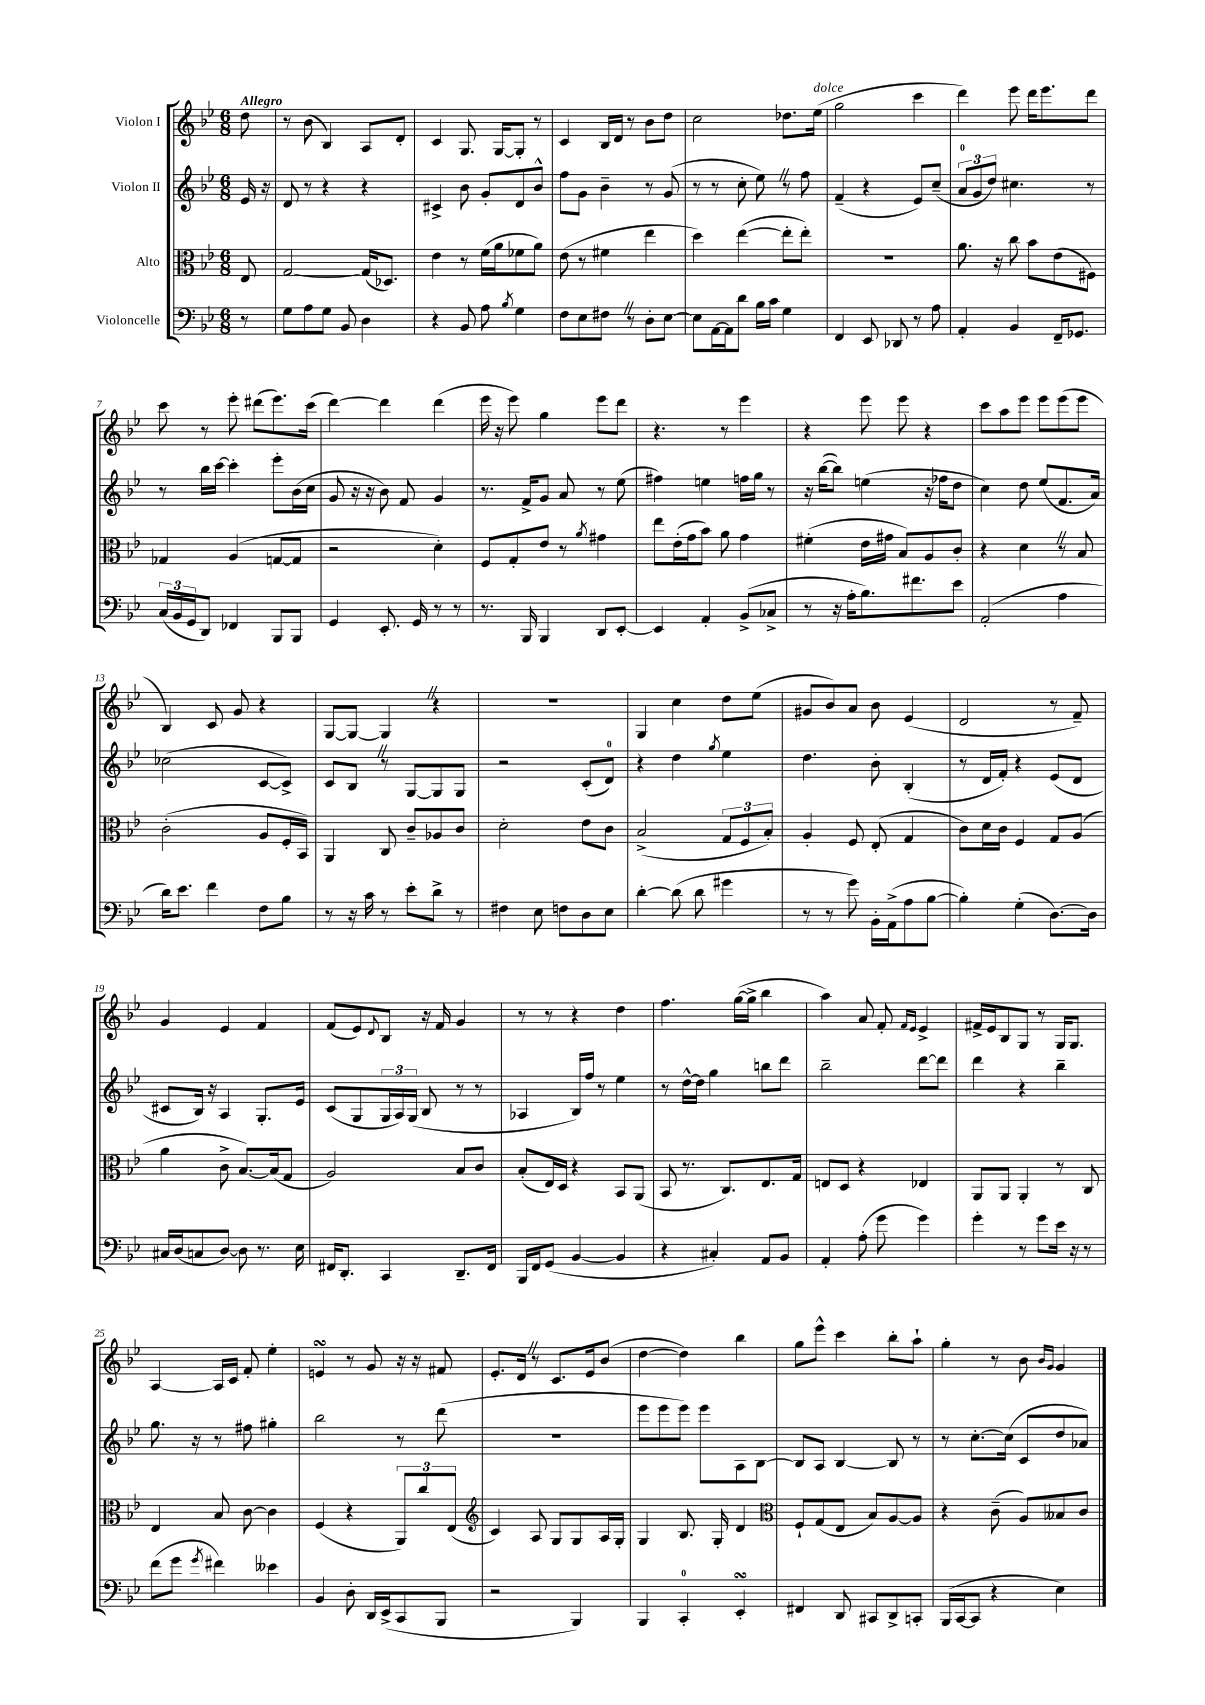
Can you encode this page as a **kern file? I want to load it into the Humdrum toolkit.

**kern	**kern	**kern	**kern
*part4	*part3	*part2	*part1
*staff4	*staff3	*staff2	*staff1
*I"Violoncelle	*I"Alto	*I"Violon II	*I"Violon I
*clefF4	*clefC3	*clefG2	*clefG2
*k[b-e-]	*k[b-e-]	*k[b-e-]	*k[b-e-]
*M6/8	*M6/8	*M6/8	*M6/8
=	=	=	=
!	!	!	!LO:TX:a:B:t=Allegro
8r	8E-/	16e-/	8dd\
.	.	16r	.
=1	=1	=1	=1
8G\L	[2G/	8d/	8r
8A\	.	8r	(8b-\
8G\J	.	4r	4B-/)
8BB-/	.	.	.
4D\	(16G/KL]	4r	8A/L
.	8.D-X/J)	.	.
.	.	.	8d'/J
=2	=2	=2	=2
4r	4e-\	4c#X^/	4c/
8BB-/	8r	8b-\	8.G/
8A\	(16f\LL	8g'/L	.
.	16a\J	.	[16G/KL
8qB-/	.	.	.
4G\	8f-X\	8d/	8G'/J]
.	8a\J)	8b-^^/J	8r
=3	=3	=3	=3
8F\L	(8e-\	8ff\L	4c/
8E-\	8r	8g\J	.
8F#XZ\J	4f#X\	4b-~\	16B-/LL
.	.	.	16d/JJ
8r	.	.	8r
8D'\L	4ee-\	8r	8b-\L
[8E-\J	.	(8g/	8dd\J
=4	=4	=4	=4
8E-\L]	4dd\)	8r	2cc\
[16AA\L	.	8r	.
16AA\J]	.	.	.
8d\J	([4ee-\	8cc'\	.
16B-\LL	.	8ee-Z\)	.
16c\JJ	.	.	.
4G\	8ee-'\L]	8r	8.dd-X\L
.	8ee-'\J)	8ff\	.
!	!	!	!LO:TX:a:i:t=dolce
.	.	.	(16ee-\Jk
=5	=5	=5	=5
4FF/	2.r	(4f~/	2gg\
8EE-/	.	4r	.
8DD-X/	.	.	.
8r	.	8e-/L)	4ccc\
8A\	.	(8cc~/J	.
=6	=6	=6	=6
4AA'/	8.a\	12a/L	4ddd\)
.	.	12g/	.
.	.	12dd/J)	.
.	16r	.	.
4BB-/	8cc\	4.cc#X\	8eee-\
.	8b-\L	.	16ddd\KL
.	.	.	8.eee-\
16FF~/KL	(8e-\	.	.
8.GG-X/J	.	.	.
.	8F#X\J)	8r	8ddd\J
!!LO:LB:g=z
=7	=7	=7	=7
(24C/LL	4G-X/	8r	8ccc\
24BB-/	.	.	.
24GG/J	.	.	.
8DD/J)	.	16bb-\LL	8r
.	.	[16ccc\JJ	.
4FF-X/	(4A/	4ccc'\]	8eee-'\
.	.	.	(8ddd#X\L
8BBB-/L	[8Gn/L	8eee-'\L	8.eee-\)
8BBB-/J	8G/J]	(16b-\L	.
.	.	16cc\JJ	(16ccc\Jk
=8	=8	=8	=8
4GG/	2r	8g/	[4ddd\)
.	.	16r	.
.	.	16r	.
8.EE-'/	.	8b-\)	4ddd\]
.	.	8f/	.
16GG/	.	.	.
8r	4d'\)	4g/	(4ddd\
8r	.	.	.
=9	=9	=9	=9
8.r	8F/L	8.r	16eee-\
.	.	.	16r
.	8G'/	.	8eee-\)
16BBB-/	.	16f^/KL	.
4BBB-/	8e-/J	8g/J	4gg\
.	8r	8a/	.
.	8qa/	.	.
8DD/L	4g#X\	8r	8eee-\L
[8EE-'/J	.	(8ee-\	8ddd\J
=10	=10	=10	=10
4EE-/]	8ee-\L	4ff#X\)	4.r
.	(16e-'\L	.	.
.	16g\J	.	.
4AA'/	8b-\J)	4een\	.
.	8a\	.	8r
(8BB-^/L	4g\	16ffn\LL	4eee-\
.	.	16gg\JJ	.
8C-X^/J	.	8r	.
=11	=11	=11	=11
8r	(4f#X'\	16r	4r
.	.	([16bb-\KL	.
16r	.	8bb-\J])	.
16A'\KL	.	.	.
8.B-\)	16e-\LL	(4een\	8eee-\
.	16g#X\JJ	.	.
.	8B-/L)	.	8eee-\
8.f#X\	.	.	.
.	8A/	16r	4r
.	.	16ff-X\KL	.
8e-\J	8c'/J	8dd\J	.
=12	=12	=12	=12
(2AA'/	4r	4cc\)	8ccc\L
.	.	.	8aa\
.	4dZ\	8dd\	8eee-\J
.	.	(8ee-/L	8eee-\L
4A\	8r	8.f/	(8eee-\
.	8B-/	.	8eee-\J
.	.	16a/Jk)	.
!!LO:LB:g=z
=13	=13	=13	=13
16d\KL)	(2c'\	(2cc-X\	4B-/)
8.e-\J	.	.	.
4f\	.	.	8c/
.	.	.	8g/
8F\L	8A/L	[8c/L	4r
8B-\J	16F'/L	8c^/J])	.
.	16BB-/JJ)	.	.
=14	=14	=14	=14
8r	4AA/	8c/L	[8G/L
16r	.	8B-Z/J	8G/J_
16c\	.	.	.
8r	8C/	8r	4GZ/]
8e-'\L	8c~/L	[8G/L	.
8d^\J	8A-X/	8G/]	4r
8r	8c/J	8G/J	.
=15	=15	=15	=15
4F#X\	2d'\	2r	2.r
8E-\	.	.	.
8Fn\L	.	.	.
8D\	8e-\L	(8c'/L	.
8E-\J	8c\J	8d/J)	.
=16	=16	=16	=16
[4d'\	(2B-^/	4r	4G/
(8d\]	.	4dd\	4cc\
8d\	.	.	.
.	.	8qgg/	.
4g#X\	12G/L	4ee-\	8dd\L
.	12F/	.	.
.	.	.	(8ee-\J
.	12B-'/J)	.	.
=17	=17	=17	=17
8r	4A'/	4.dd\	8g#X/L
8r	.	.	8b-/)
8g\)	8F/	.	8a/J
16BB-'\LL	(8E-'/	8b-'\	8b-\
(16AA^\J	.	.	.
8A\	4G/	(4B-'/	(4e-/
[8B-\J	.	.	.
=18	=18	=18	=18
4B-'\])	8c\L)	8r	2d/
.	16d\L	16d/LL	.
.	16c\JJ	16f'/JJ)	.
(4G'\	4F/	4r	.
[8.D\L)	8G/L	(8e-/L	8r
.	(8A/J	8d/J	8f~/)
16D\Jk]	.	.	.
!!LO:LB:g=z
=19	=19	=19	=19
16C#X/LL	4a\	8c#X/L	4g/
(16D/J	.	.	.
8Cn/	.	16B-/Jk)	.
.	.	16r	.
[8D/J)	8c^\	4A/	4e-/
8D\]	[8.B-/L)	.	.
8.r	.	8.G'/L	4f/
.	(16B-/k]	.	.
.	8G/J	.	.
16E-\	.	16e-/Jk	.
=20	=20	=20	=20
16FF#X/KL	2A/)	(8c/L	(8f/L
8.DD'/J	.	.	.
.	.	8G/	8e-/)
.	.	.	8qqd/
4CC/	.	24G/L	8B-/J
.	.	24A/)	.
.	.	(24G/JJ	.
.	.	8B-/	16r
.	.	.	16f/
8.DD~/L	8B-/L	8r	4g/
.	8c/J	8r	.
16FF#/Jk	.	.	.
=21	=21	=21	=21
16BBB-/LL	(8B-'/L	4A-X/	8r
16FF/J	.	.	.
(8GG/J	16E-/L)	.	8r
.	16D/JJ	.	.
[4BB-/	4r	16B-/LL)	4r
.	.	16ff/JJ	.
.	.	8r	.
4BB-/]	8BB-/L	4ee-\	4dd\
.	(8AA/J	.	.
=22	=22	=22	=22
4r	8BB-/	8r	4.ff\
.	8.r	[16dd^^\LL	.
.	.	16dd\JJ]	.
4C#X'/)	.	4gg\	.
.	8.C/L)	.	.
.	.	.	([16gg\LL
.	.	.	16gg^\JJ]
8AA/L	8.E-/	8bbn\L	4bb-\
8BB-/J	.	8ddd\J	.
.	16G/Jk	.	.
=23	=23	=23	=23
4AA'/	8En/L	2bb-~\	4aa\)
.	8D/J	.	.
(8A'\	4r	.	8a/
8g\	.	.	8f'/
.	.	.	16qqf/LL
.	.	.	16qqe-/JJ
4g\)	4E-X/	[8ddd\L	4e-^/
.	.	8ddd\J]	.
=24	=24	=24	=24
4g'\	8AA/L	4ddd\	16f#X^/LL
.	.	.	16e-/J
.	8AA/J	.	8B-/
8r	4AA'/	4r	8G/J
8g\L	.	.	8r
16e-\Jk	8r	4bb-~\	16G/KL
16r	.	.	8.G/J
8r	8C/	.	.
!!LO:LB:g=z
=25	=25	=25	=25
(8f\L	4E-/	8.gg\	[4A/
8g\J	.	.	.
.	.	16r	.
8qg/	.	.	.
4f#X\)	8B-/	8r	16A/LL]
.	.	.	16c/JJ
.	[8c\	8ff#X\	8f'/
4e--X\	4c\]	4gg#X'\	4ee-'\
=26	=26	=26	=26
4BB-/	(4F/	2bb-\	4ensSsS/
8D'\	4r	.	8r
16DD/LL	.	.	8g/
(16EE-^/J	.	.	.
8CC/	12AA/L)	8r	16r
.	.	.	16r
.	12cc/	.	.
8BBB-/J	.	(8ddd\	8f#X/
.	(12E-/J	.	.
=27	=27	=27	=27
*	*clefG2	*	*
2r	4c/)	2.r	8.e-'/L
.	.	.	16dZ/Jk
.	8A/	.	8r
.	8G/L	.	8.c/L
4BBB-/)	8G/	.	.
.	.	.	16e-/k
.	16A/L	.	(8b-/J
.	16G'/JJ	.	.
=28	=28	=28	=28
4BBB-/	4G/	8eee-\L	[4dd\
.	.	8eee-\	.
4CC'/	8.B-/	8eee-\J)	4dd\])
.	.	8eee-\L	.
.	16G'/	.	.
4EE-sSSs'/	4d/	8A\	4bb-\
.	.	[8B-\J	.
=29	=29	=29	=29
*	*clefC3	*	*
4FF#X/	8F`/L	8B-/L]	8gg\L
.	(8G/	8A/J	8eee-^^\J
8DD/	8E-/J	[4B-/	4ccc\
8CC#X/L	8B-/L)	.	.
8DD^/	[8A/	8B-/]	8bb-'\L
8CCn'/J	8A/J]	8r	8aa`\J
=30	=30	=30	=30
(16BBB-/LL	4r	8r	4gg'\
[16CC/J	.	.	.
8CC/J]	.	[8.cc'\L	.
4r	(8c~\	.	8r
.	.	(16cc\Jk]	.
.	8A/L)	8c/L	8b-\
.	.	.	16qqb-/LL
.	.	.	16qqg/JJ
4E-\)	8B--X/	8dd/	4g/
.	8c/J	8a-X/J)	.
==	==	==	==
*-	*-	*-	*-
